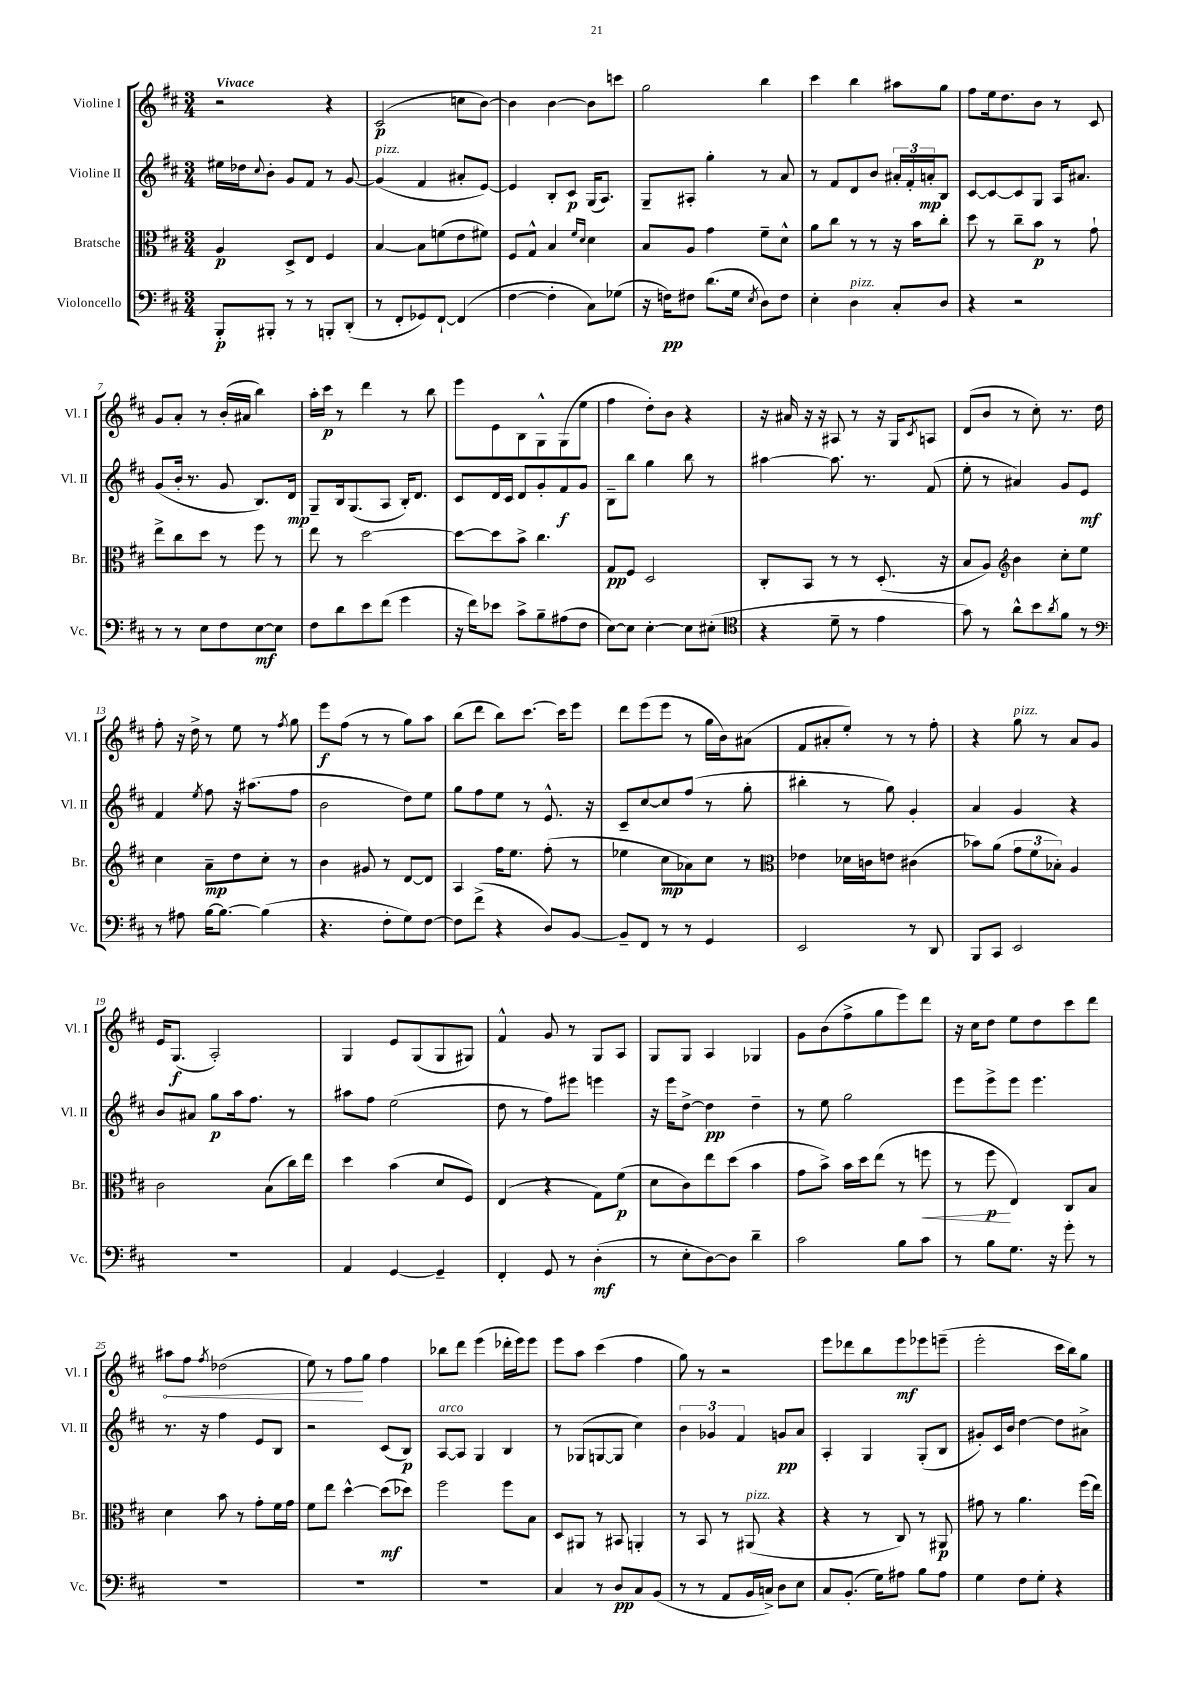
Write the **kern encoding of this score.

**kern	**kern	**kern	**kern
*staff4	*staff3	*staff2	*staff1
*clefF4	*clefC3	*clefG2	*clefG2
*k[f#c#]	*k[f#c#]	*k[f#c#]	*k[f#c#]
*M3/4	*M3/4	*M3/4	*M3/4
8BBB'/L	4A/	16ee#\LL	2r
.	.	16dd-\J	.
.	.	8qqcc#/	.
8BBB#'/J	.	8b'\J	.
8r	8D^/L	8g/L	.
8r	8E/J	8f#/J	.
8BBB'/L	4F#/	8r	4r
(8DD'/J	.	[8g/	.
=	=	=	=
8r	[4B/	(4g/]	(2c#/
8FF#'/L	.	.	.
8GG-/)	8B\]L	4f#/	.
[8FF#`/J	(8f\	.	.
(4FF#/]	8e\	8a#'/L	8cc\L
.	8f#\J)	[8e/J)	[8b\J)
=	=	=	=
[4F#\	8F#/L	4e/]	4b\]
.	8G^^/J	.	.
4F#'\]	4B/	8B'/L	[4b\
.	.	8c#/J	.
.	16qqf#/LL	.	.
.	16qqd/JJ	.	.
8C#\L)	4d\	(16G/LK	8b\]L
.	.	8.A/J)	.
(8G-\J	.	.	8ccc\J
=	=	=	=
16r	8B/L	8G~/L	2gg\
16F\LK)	.	.	.
8F#\J	8A/J	8A#'/J	.
(8.d\L	4g\	4gg'\	.
16G\Jk	.	.	.
8qE/	.	.	.
8D\L)	8f#~\L	8r	4bb\
8F#\J	8d^^\J	8a/	.
=	=	=	=
4E'\	8a\L	8r	4ccc#\
.	8cc#\J	8f#/L	.
4D\	8r	8d/	4bb\
.	8r	8b/J	.
8C#'/L	16r	24a#'/LL	8aa#\L
.	.	24f#'/	.
.	16b\LK	.	.
.	.	24a'/J	.
8D/J	8cc#'\J	8B/J	8gg\J
=	=	=	=
4r	8dd\	[8c#/L	8ff#\L
.	8r	8c#/_	16ee\k
.	.	.	8.dd\
2r	8cc#~\L	8c#/]	.
.	8b\J	8G/J	8b\J
.	8r	16A/LK	8r
.	.	8.a#/J	.
.	8g`\	.	8c#/
=	=	=	=
8r	8ee^\L	(8g/L	8g/L
8r	8cc#\	16b'/Jk	8a'/J
.	.	8.r	.
8E\L	8dd\J	.	8r
8F#\	8r	8g/	(16b'/LL
.	.	.	16a#/JJ
[8E\	8ff#\	8.B/L)	4bb\)
8E\]J	8r	.	.
.	.	16d/Jk	.
=	=	=	=
8F#\L	8ee\	8G~/L	16aa'\LL
.	.	.	16ccc#\JJ
8d\	8r	16B/k	8r
.	.	(8.G/	.
8e\	[2dd\	.	4ddd\
(8f#\J	.	8A/J	.
4g\	.	16B'/LK)	8r
.	.	8.d/J	.
.	.	.	8bb\
=	=	=	=
16r	8dd\_L	8c#/L	8eee\L
16f#\LK)	.	.	.
8e-\J	8dd\]	16d/L	8e\
.	.	16c#/JJ	.
8c#^\L	8b^\J	8d/L	8B\
8B~\	4.cc#\	8g'/	8G^^\
(8A#\	.	8f#/	(8G\
8F#\J	.	8g/J	8ee\J
=	=	=	=
[8E\L)	8G/L	8B~\L	4ff#\
8E\]J	8F#/J	8bb\J	.
[4E'\	2D/	4gg\	8dd'\L)
.	.	.	8b\J
8E\]L	.	8bb\	4r
(8E#'\J	.	8r	.
=	=	=	=
*clefC4	*	*	*
4r	8C#'/L	[4aa#\	16r
.	.	.	16a#/
.	8BB/J	.	16r
.	.	.	16r
8d~\	8r	8.aa#\]	8A#/
8r	8r	.	8r
.	.	8.r	.
4e\	(8.D'/	.	16r
.	.	.	16G/LK
.	.	.	8qc#/
.	.	(8f#/	8A/J
.	16r	.	.
=	=	=	=
8g\)	8B/L	8ee'\	(8d/L
8r	8A/J)	8r	8b/J
*	*clefG2	*	*
8a^^\L	4b\	4a#/)	8r
8b\	.	.	8cc#'\)
8qa/	.	.	.
8f#\J	8cc#'\L	8g/L	8.r
8r	8ee\J	8e/J	.
.	.	.	16dd\
=	=	=	=
*clefF4	*	*	*
8r	4cc#\	4f#/	8ff#'\
8A#\	.	.	16r
.	.	.	16dd^\
.	.	8qee/	.
[16B\LK	8a~\L	8ff#\	8r
8.B\_J	.	.	.
.	8dd\	16r	8ee\
.	.	(8.aa#\L	.
(4B\]	8cc#'\J	.	8r
.	.	.	8qff#/
.	8r	8ff#\J	8gg\
=	=	=	=
4.r	4b\	2b\	8eee\L
.	.	.	(8ff#\J
.	8g#/	.	8r
8F#'\L	8r	.	8r
8G\)	[8d/L	8dd\L)	8gg\L)
[8F#\J	8d/]J	8ee\J	8aa\J
=	=	=	=
8F#\]L	4A/	8gg\L	(8bb\L
(8f#^\J	.	8ff#\	8ddd\J
4r	16ff#\LK	8ee\J	8bb\L)
.	8.ee\J	.	.
.	.	8r	[8.ccc#\J
8D/L)	(8ff#'\	8.e^^/	.
.	.	.	16ccc#\]LK
[8BB/J	8r	.	8eee\J
.	.	16r	.
=	=	=	=
8BB~/]L	4ee-\	8c#~/L	8ddd\L
8FF#/J	.	[8cc#/	(8eee\
8r	8cc#\L	8cc#/]	8eee\J
8r	8a-\)	(8ff#/J	8r
4GG/	8cc#\J	8r	16gg\LL
.	.	.	16b\J)
.	8r	8gg'\	(8a#\J
=	=	=	=
*	*clefC3	*	*
2EE/	4e-\	4bb#'\	8f#/L
.	.	.	8a#'/
.	16d-\LL	8r	8ee'/J)
.	16c\J	.	.
.	8e\J	8gg\)	8r
8r	(4c#\	4g'/	8r
8DD/	.	.	8ff#'\
=	=	=	=
8BBB/L	8b-\L)	4a/	4r
8CC#/J	(8a\J	.	.
2EE/	12g\L	4g/	8gg\
.	12f#\	.	.
.	.	.	8r
.	12B-'\J)	.	.
.	4A/	4r	8a/L
.	.	.	8g/J
=	=	=	=
2.r	2c#\	8b/L	16e/LK
.	.	.	(8.G/J
.	.	8a#/J	.
.	.	8gg\L	2A'/)
.	.	16aa\k	.
.	.	8.ff#\J	.
.	(8B\L	.	.
.	16cc#\L)	8r	.
.	16ee\JJ	.	.
=	=	=	=
4AA/	4dd\	8aa#\L	4G/
.	.	8ff#\J	.
[4GG/	(4b\	(2ee\	8e/L
.	.	.	(8G/
4GG~/]	8d/L	.	8G/
.	8F#/J)	.	8G#/J)
=	=	=	=
4FF#'/	(4E/	8dd\	4f#^^/
.	.	8r	.
8GG/	4r	8ff#\L)	8g/
8r	.	8eee#\J	8r
(4D'\	8G\L)	4eee\	8G/L
.	(8f#\J	.	8A/J
=	=	=	=
8r	8d\L	16r	8G/L
.	.	16eee\LK	.
8E'\L	8c#\)	[8dd^\J	8G/J
[8D\)	8ee\	4dd\]	4A/
8D\]J	(8dd\J	.	.
4d~\	4b\	4dd~\	4G-/
=	=	=	=
2c#\	8g\L	8r	8g\L
.	8b^\J)	8ee\	(8b\
.	16b\LL	2gg\	8ff#^\
.	16dd\J	.	.
.	(8ee\J	.	8gg\
8B\L	8r	.	8eee\)
8c#\J	8ff\	.	8ddd\J
=	=	=	=
8r	8r	8eee\L	16r
.	.	.	16cc#\LK
8B\L	8ff#\	8eee^\	8dd\J
8.G\J	4E/)	8eee\J	8ee\L
.	.	4.eee\	8dd\
16r	.	.	.
8g'\	8C#/L	.	8ccc#\
8r	8B/J	.	8ddd\J
=	=	=	=
2.r	4d\	8.r	8aa#\L
.	.	.	8ff#\J
.	.	16r	.
.	.	.	8qff#/
.	8b\	4ff#\	(2dd-\
.	8r	.	.
.	8g'\L	8e/L	.
.	16f#\L	8B/J	.
.	16g\JJ	.	.
=	=	=	=
2.r	8f#\L	2r	8ee\)
.	8ee\J	.	8r
.	[4dd^^\	.	8ff#\L
.	.	.	8gg\J
.	(8dd\]L	(8c#/L	4ff#\
.	8dd-\J)	8B/J)	.
=	=	=	=
2.r	2ff#\	[8A/L	8bb-\L
.	.	8A/]J	8ddd\J
.	.	4G/	(4eee\
.	8ff#\L	4B/	16ddd-'\LL
.	.	.	16eee\J)
.	8B\J	.	8eee\J
=	=	=	=
4C#/	8D/L	8r	8eee\L
.	8AA#/J	(8G-/L	8aa\J
8r	8r	[8G/	(4ccc#\
8D/L	8BB#/	8G/]J	.
8C#/	4AA'/	4cc#\)	4ff#\
(8BB/J	.	.	.
=	=	=	=
8r	8r	6b\	8gg\)
8r	8BB/	.	8r
.	.	6g-/	.
8AA/L	8r	.	2r
.	.	6f#/	.
16BB/L	(8AA#/	.	.
16C^/JJ)	.	.	.
8D\L	4r	8g/L	.
8E\J	.	8a/J	.
=	=	=	=
8C#/L	4r	4A'/	8eee\L
(8.BB'/J	.	.	8ddd-\
.	8r	4G/	8bb\
16G\LK)	.	.	.
8A#\J	8C#/)	.	8eee\
8B\L	8r	(8G'/L	8eee-\
8A#\J	8AA#/	8B/J	(8eee~\J
=	=	=	=
4G\	8g#\	8g#'/L)	2eee'\
.	8r	16c#/L	.
.	.	16b/JJ	.
8F#\L	4.a\	[4dd\	.
8G'\J	.	.	.
4r	.	8dd\]L	16ccc#\LL
.	.	.	16bb\J)
.	(16ff#\LL	8a#^\J	8gg\J
.	16ee\JJ)	.	.
==	==	==	==
*-	*-	*-	*-
